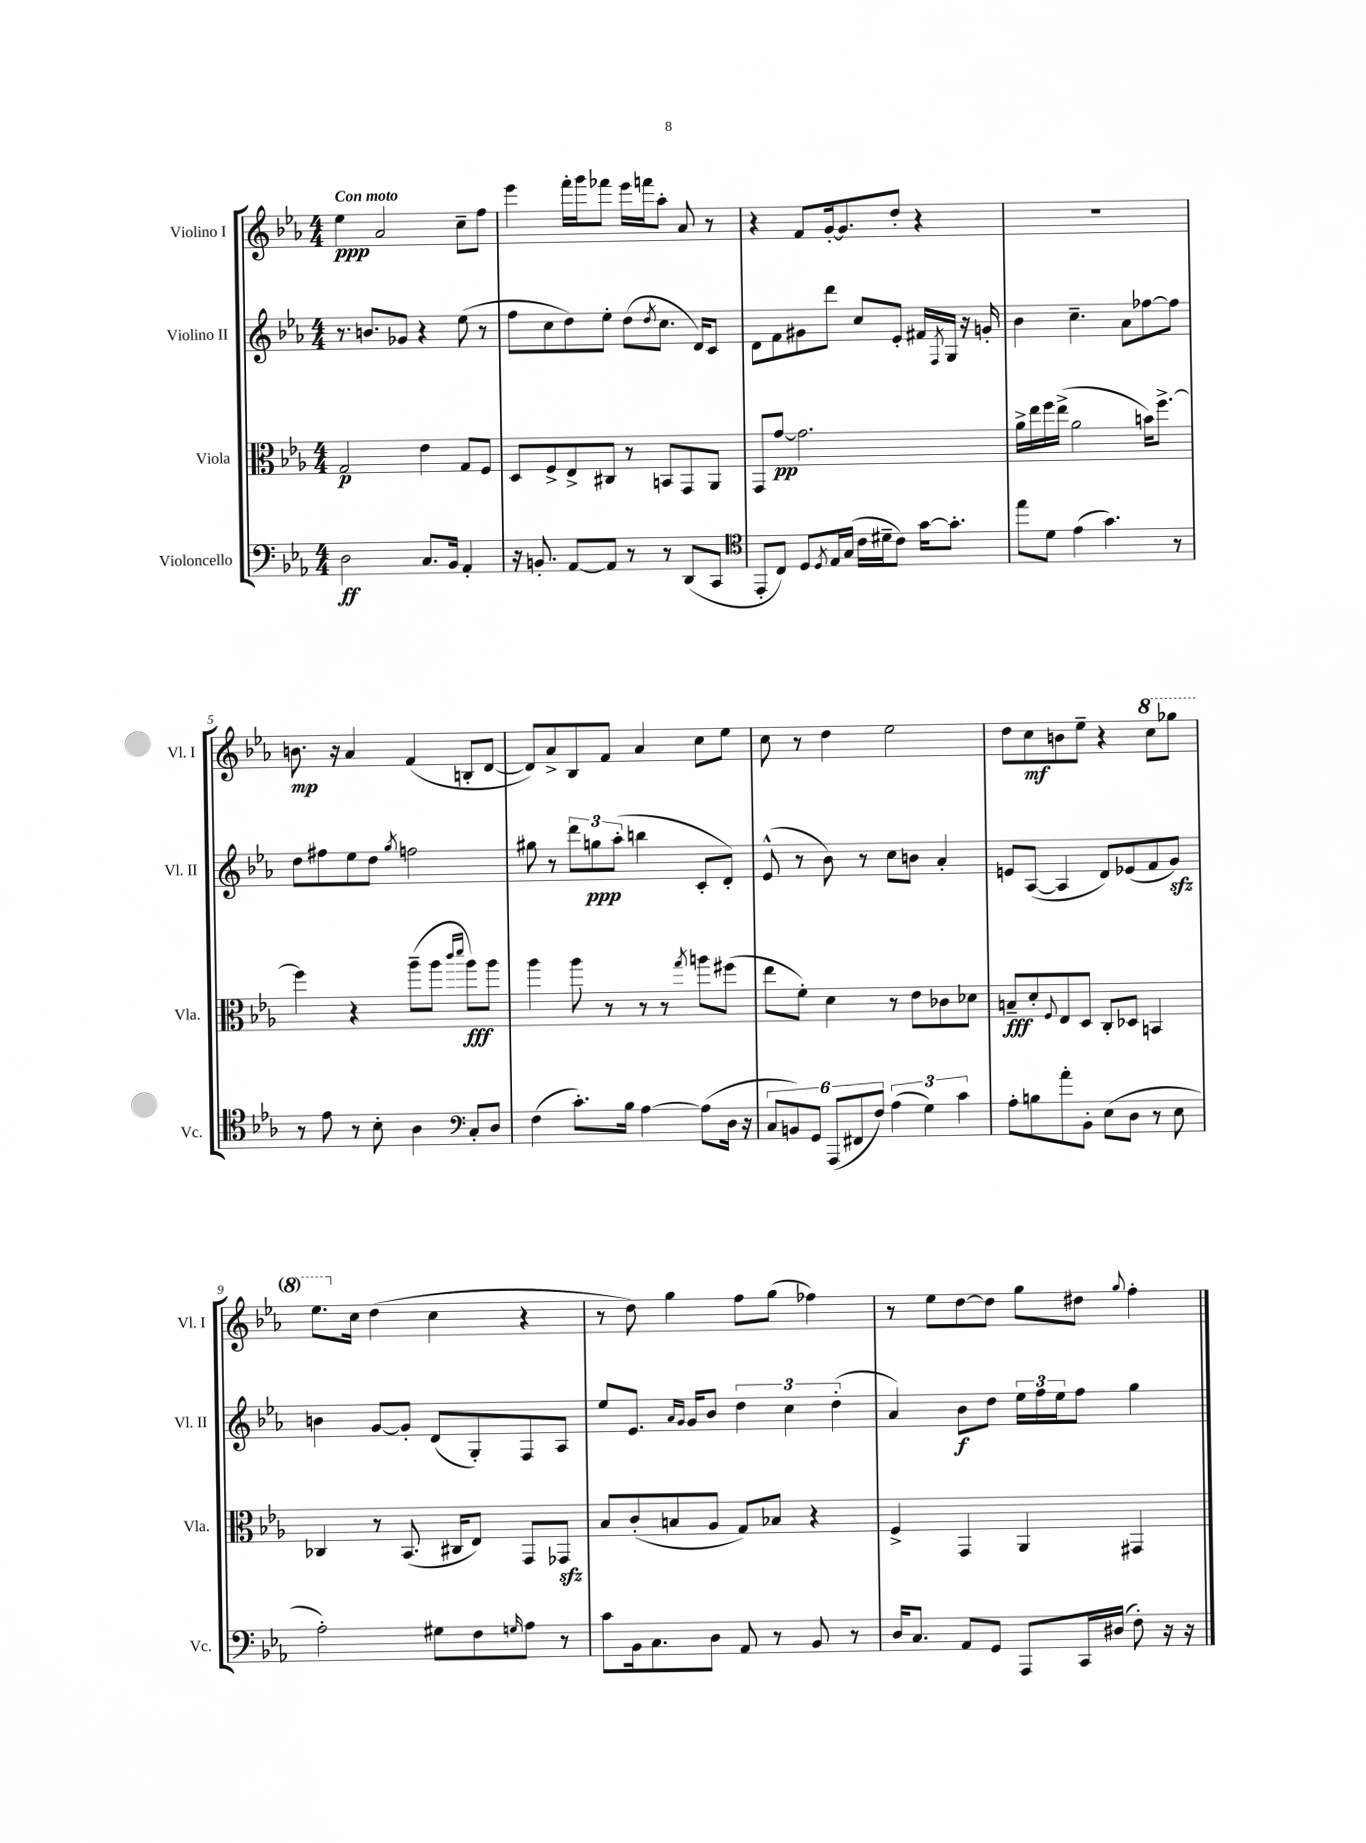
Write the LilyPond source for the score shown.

<<
\new StaffGroup <<
\new Staff = "s0" \with { instrumentName = "Violino I" shortInstrumentName = "Vl. I" } {
    \clef treble \key ees \major \numericTimeSignature \time 4/4 \tempo "Con moto"
    ees''4\ppp aes'2 c''8-- f''8 |
    ees'''4 f'''16-. g'''16 fes'''8 ees'''16 f'''16 aes''8-. aes'8 r8 |
    r4 f'8 g'16~-. g'8. d''8-. r4 |
    R1 |
    b'8.\mp r16 aes'4 f'4( b8-. d'8~ |
    d'8) aes'8-> bes8 f'8 aes'4 c''8 ees''8 |
    c''8 r8 d''4 ees''2 |
    d''8 c''8\mf b'8 ees''8-- r4 \ottava #1 c'''8 ges'''8 |
    ees'''8. \ottava #0 c''16 d''4( c''4 r4 |
    r8 d''8) g''4 f''8 g''8( fes''4) |
    r8 ees''8 d''8~ d''8 g''8 dis''8 \appoggiatura { g''8 } f''4-. \bar "|." |
}
\new Staff = "s1" \with { instrumentName = "Violino II" shortInstrumentName = "Vl. II" } {
    \clef treble \key ees \major \numericTimeSignature \time 4/4
    r8. b'8. ges'8 r4 ees''8( r8 |
    f''8 c''8 d''8) ees''8-. d''8( \acciaccatura { d''8 } c''8. d'16) c'8 |
    d'8 f'8 gis'8 d'''8 c''8 ees'8-. fis'16 \acciaccatura { f8 } g16 r16 g'16-. |
    bes'4 c''4.-- aes'8 fes''8~ fes''8 |
    d''8 fis''8 ees''8 d''8 \acciaccatura { g''8 } f''2 |
    gis''8 r8 \tuplet 3/2 { d'''8 g''8\ppp aes''8-.( } b''4 c'8-. d'8-.) |
    ees'8-^( r8 bes'8) r8 c''8 b'8 aes'4-. |
    e'8 aes8~( aes4 d'8) ees'8( f'8 g'8\sfz) |
    b'4 g'8~ g'8-. d'8( g8-.) f8 aes8 |
    ees''8 ees'8. \grace { aes'16 g'16 } g'16 bes'8 \tuplet 3/2 { d''4 c''4 d''4-.( } |
    aes'4) bes'8\f d''8 \tuplet 3/2 { ees''16 f''16 ees''16 } f''8 g''4 \bar "|." |
}
\new Staff = "s2" \with { instrumentName = "Viola" shortInstrumentName = "Vla." } {
    \clef alto \key ees \major \numericTimeSignature \time 4/4
    g2\p ees'4 g8 f8 |
    d8 f8-> ees8-> cis8 r8 b,8 g,8 aes,8 |
    g,8 g'8~\pp g'2. |
    aes'16-> ees''16 f''16 ees''16->( aes'2 b'16) f''8.~-> |
    f''4 r4 aes''8--( aes''8 \grace { c'''16 d'''16 } aes''8\fff) aes''8 |
    aes''4 aes''8 r8 r8 r8 \acciaccatura { g''8 } a''8 fis''8( |
    ees''8 f'8-.) d'4 r8 ees'8 ces'8 des'8 |
    b8--\fff d'8-. \appoggiatura { f8 } ees8 d8 c8-. des8 b,4 |
    ces4 r8 bes,8.( cis16 ees8) g,8 ges,8\sfz |
    bes8 c'8-.( b8 aes8 g8) bes8 r4 |
    f4-> g,4 aes,4 gis,4 \bar "|." |
}
\new Staff = "s3" \with { instrumentName = "Violoncello" shortInstrumentName = "Vc." } {
    \clef bass \key ees \major \numericTimeSignature \time 4/4
    d2\ff c8. bes,16 aes,4-. |
    r16 b,8.-. aes,8~ aes,8 r8 r8 d,8( c,8 |
    \clef tenor ees,8-. c8) d8 \acciaccatura { d8 } ees16 g16( c'16 dis'16-- c'8) g'16~ g'8.-. |
    ees''8 d'8 ees'4( g'4.) r8 |
    r8 ees'8 r8 bes8-. aes4 \clef bass c8-. d8 |
    f4( c'8.-.) bes16 aes4~ aes8( d16 r16 |
    \tuplet 6/4 { c8 b,8) g,8 aes,,8( fis,8 f8) } \tuplet 3/2 { aes4( g4) c'4 } |
    aes8-. b8 aes'8-. bes,8-. ees8( d8 r8 ees8 |
    aes2-.) gis8 f8 \grace { g16 } aes8 r8 |
    c'8 bes,16 c8. d8 aes,8 r8 bes,8 r8 |
    d16 c8. aes,8 g,8 aes,,8 c,16 dis16( f8-.) r16 r16 \bar "|." |
}
>>
>>
